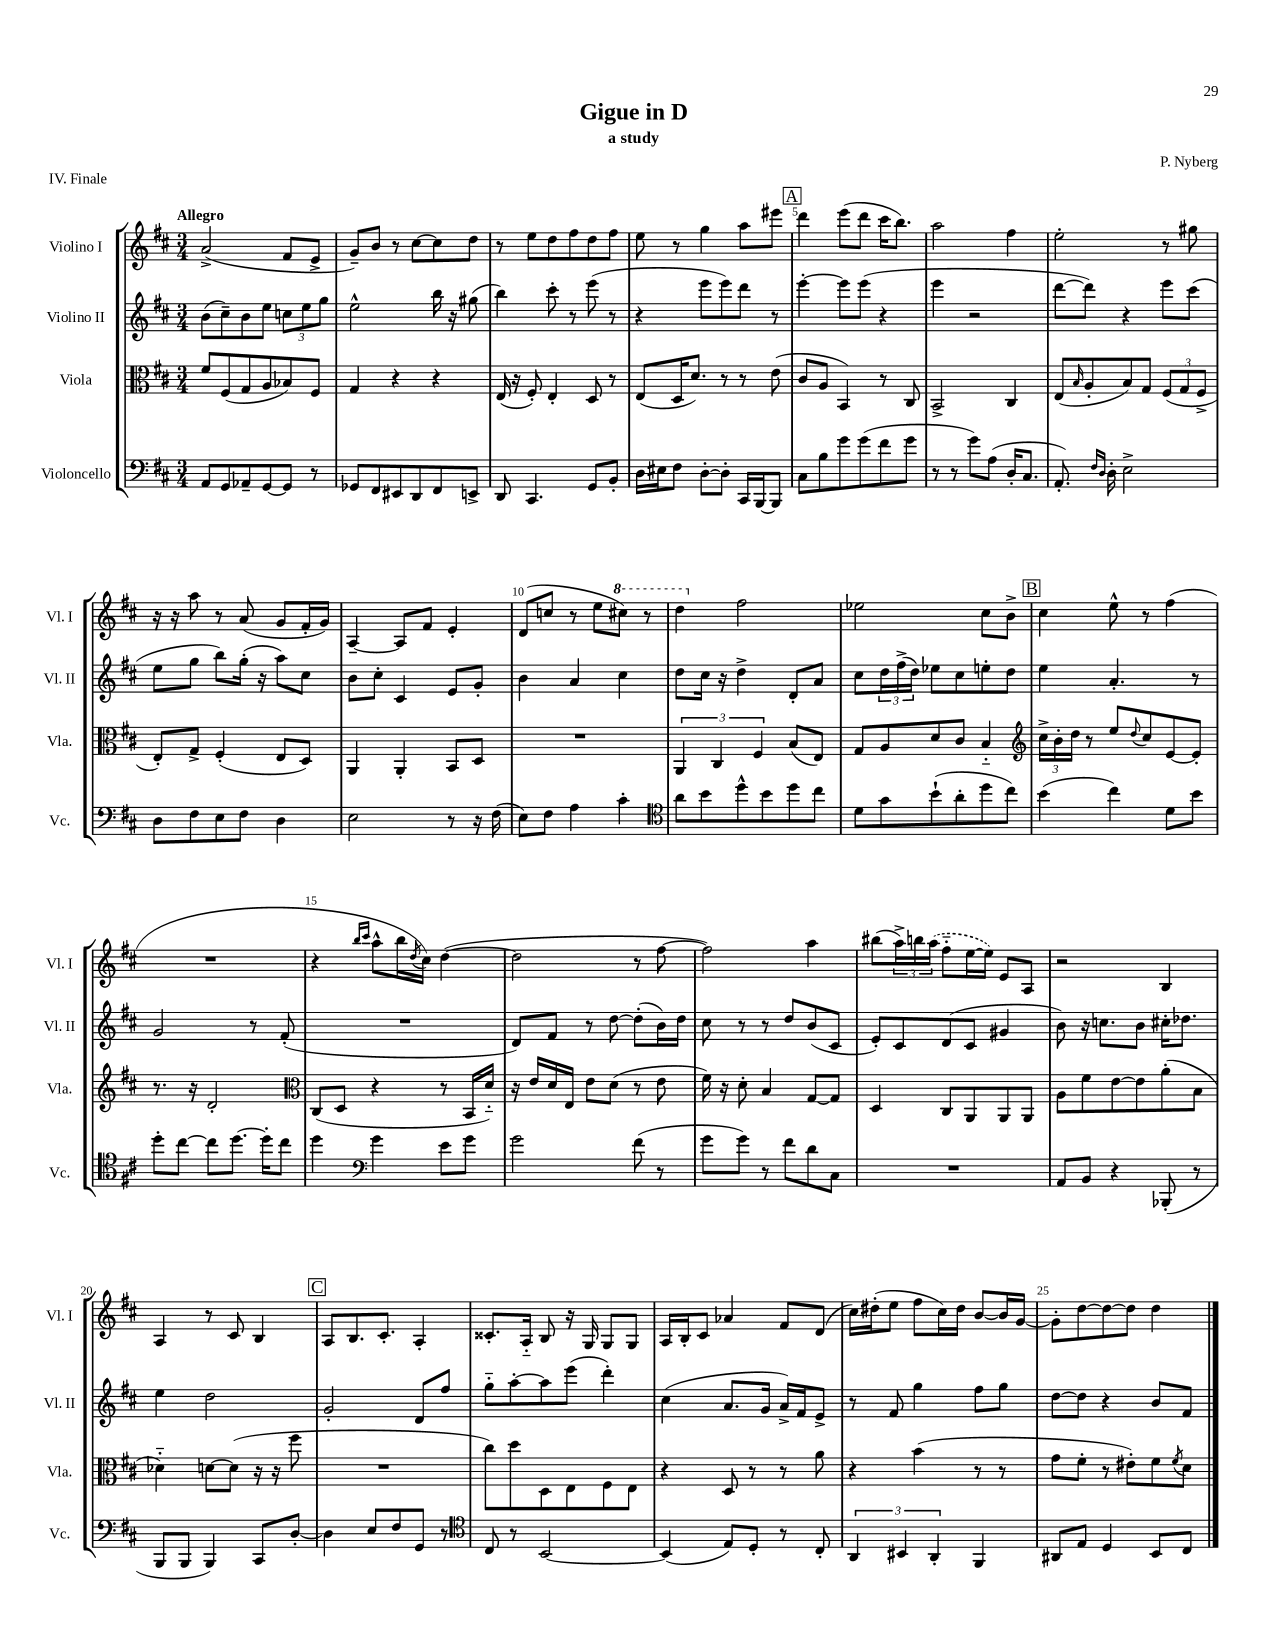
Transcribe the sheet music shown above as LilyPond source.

\header { title = "Gigue in D" composer = "P. Nyberg" subtitle = "a study" piece = "IV. Finale" }
<<
\new StaffGroup <<
\new Staff = "s0" \with { instrumentName = "Violino I" shortInstrumentName = "Vl. I" } {
    \clef treble \key d \major \numericTimeSignature \time 3/4 \tempo "Allegro"
    a'2->( fis'8 e'8-> |
    g'8--) b'8 r8 cis''8~ cis''8 d''8 |
    r8 e''8 d''8 fis''8 d''8 fis''8 |
    e''8 r8 g''4 a''8 eis'''8 |
    \mark \markup { \box "A" } d'''4 e'''8( d'''8 cis'''16 b''8.) |
    a''2 fis''4 |
    e''2-. r8 gis''8 |
    r16 r16 a''8 r8 a'8( g'8 fis'16-. g'16) |
    a4~-- a8 fis'8 e'4-. |
    d'8( c''8 r8 e''8 \ottava #1 cis'''!8) r8 |
    d'''4 \ottava #0 fis''2 |
    ees''2 cis''8 b'8-> |
    \mark \markup { \box "B" } cis''4 e''8-^ r8 fis''4( |
    R2. |
    r4 \grace { b''16 cis'''16 } a''8-^ b''16 \acciaccatura { d''8 } cis''16) d''4~( |
    d''2 r8 fis''8~ |
    fis''2) a''4 |
    bis''8( \tuplet 3/2 { a''16->) b''16 \once \slurDashed a''16( } fis''8-_ e''16~ e''16) e'8 a8 |
    r2 b4 |
    a4 r8 cis'8 b4 |
    \mark \markup { \box "C" } a8 b8. cis'8.-. a4-. |
    cisis'8.-. a16-_ b8 r16 g16 g8 g8 |
    a16 b16-. cis'8 aes'4 fis'8 d'8( |
    cis''16) dis''16-.( e''8 fis''8 cis''16) dis''16 b'8~ b'16 g'16~ |
    g'8-. d''8~ d''8~ d''8 d''4 \bar "|." |
}
\new Staff = "s1" \with { instrumentName = "Violino II" shortInstrumentName = "Vl. II" } {
    \clef treble \key d \major \numericTimeSignature \time 3/4
    b'8( cis''8--) b'8 e''8 \tuplet 3/2 { c''8 e''8 g''8 } |
    e''2-^ b''16 r16 gis''8( |
    b''4) cis'''8-. r8 e'''8( r8 |
    r4 e'''8 e'''8) d'''8 r8 |
    \mark \markup { \box "A" } e'''4~-. e'''8 e'''8( r4 |
    e'''4 r2 |
    d'''8~ d'''8) r4 e'''8 cis'''8( |
    e''8 g''8 b''8) g''16-.( r16 a''8) cis''8 |
    b'8 cis''8-. cis'4 e'8 g'8-. |
    b'4 a'4 cis''4 |
    d''8 cis''16 r16 d''4-> d'8-. a'8 |
    cis''8 \tuplet 3/2 { d''16 fis''16->( d''16) } ees''8 cis''8 e''8-. d''8 |
    \mark \markup { \box "B" } e''4 a'4.-. r8 |
    g'2 r8 fis'8-.( |
    R2. |
    d'8) fis'8 r8 d''8~ d''8-.( b'16) d''16 |
    cis''8 r8 r8 d''8 b'8( cis'8 |
    e'8-.) cis'8 d'8( cis'8 gis'4 |
    b'8) r16 c''8. b'8 cis''16-. des''8. |
    e''4 d''2 |
    \mark \markup { \box "C" } g'2-. d'8 fis''8 |
    g''8-_ a''8~-. a''8 e'''8( d'''4-.) |
    cis''4( a'8. g'16 a'16->) fis'16 e'8-> |
    r8 fis'8 g''4 fis''8 g''8 |
    d''8~ d''8 r4 b'8 fis'8 \bar "|." |
}
\new Staff = "s2" \with { instrumentName = "Viola" shortInstrumentName = "Vla." } {
    \clef alto \key d \major \numericTimeSignature \time 3/4
    fis'8 fis8( g8 a8 bes8) fis8 |
    g4 r4 r4 |
    e16( r16 fis8-.) e4-. d8 r8 |
    e8( d16 d'8.) r8 r8 e'8( |
    \mark \markup { \box "A" } cis'8 a8 b,4) r8 cis8 |
    b,2-> cis4 |
    e8( \grace { b16 } a8-. b8) g8 \tuplet 3/2 { fis8( g8 fis8-> } |
    e8-.) g8-> fis4-.( e8 d8) |
    a,4 a,4-. b,8 d8 |
    R2. |
    \tuplet 3/2 { a,4 cis4 fis4 } b8( e8) |
    g8 a8 d'8 cis'8 b4-_ |
    \mark \markup { \box "B" } \clef treble \tuplet 3/2 { cis''16-> b'16-. d''16 } r8 e''8 \appoggiatura { d''8 } cis''8 e'8~ e'8-. |
    r8. r16 d'2-. |
    \clef alto cis8( d8 r4 r8 b,16 d'16-_) |
    r16 e'16 d'16 e16 e'8 d'8( r8 e'8 |
    fis'16) r16 d'8-. b4 g8~ g8 |
    d4 cis8 a,8 a,8 a,8 |
    a8 fis'8 e'8~ e'8 a'8-.( b8 |
    des'4-_) d'8~ d'8( r16 r16 fis''8 |
    \mark \markup { \box "C" } R2. |
    cis''8) d''8 d8 e8 fis8 e8 |
    r4 d8 r8 r8 a'8 |
    r4 b'4( r8 r8 |
    g'8 fis'8-. r8 eis'8-.) fis'8 \acciaccatura { fis'8 } d'8 \bar "|." |
}
\new Staff = "s3" \with { instrumentName = "Violoncello" shortInstrumentName = "Vc." } {
    \clef bass \key d \major \numericTimeSignature \time 3/4
    a,8 g,8 aes,8-- g,8~ g,8 r8 |
    ges,8 fis,8 eis,8 d,8 fis,8 e,8-> |
    d,8 cis,4. g,8 b,8-. |
    d16 eis16 fis8 d8~-. d8-. cis,16 b,,16~ b,,8 |
    \mark \markup { \box "A" } cis8 b8 g'8 g'8( fis'8 g'8 |
    r8 r8 g'8) a8( d16-. cis8. |
    a,8.-.) \grace { fis16 d16 } d16-. e2-> |
    d8 fis8 e8 fis8 d4 |
    e2 r8 r16 fis16( |
    e8) fis8 a4 cis'4-. |
    \clef tenor a'8 b'8 d''8-^ b'8 d''8 cis''8 |
    d'8 g'8 b'8-!( a'8-. d''8 cis''8) |
    \mark \markup { \box "B" } b'4( cis''4) d'8 b'8 |
    d''8-. cis''8~ cis''8 d''8.~ d''16-. cis''8 |
    d''4 \clef bass g'4 e'8 g'8 |
    g'2 fis'8( r8 |
    g'8 g'8) r8 fis'8 d'8 cis8 |
    R2. |
    a,8 b,8 r4 bes,,8-.( r8 |
    b,,8 b,,8 b,,4) cis,8 d8~-. |
    \mark \markup { \box "C" } d4 e8 fis8 g,8 r8 |
    \clef tenor cis8 r8 b,2~ |
    b,4( e8) d8-. r8 cis8-. |
    \tuplet 3/2 { a,4 bis,4 a,4-. } fis,4 |
    ais,8 e8 d4 b,8 cis8 \bar "|." |
}
>>
>>
\layout { \context { \Score \override BarNumber.break-visibility = ##(#f #t #t) barNumberVisibility = #(every-nth-bar-number-visible 5) } }
